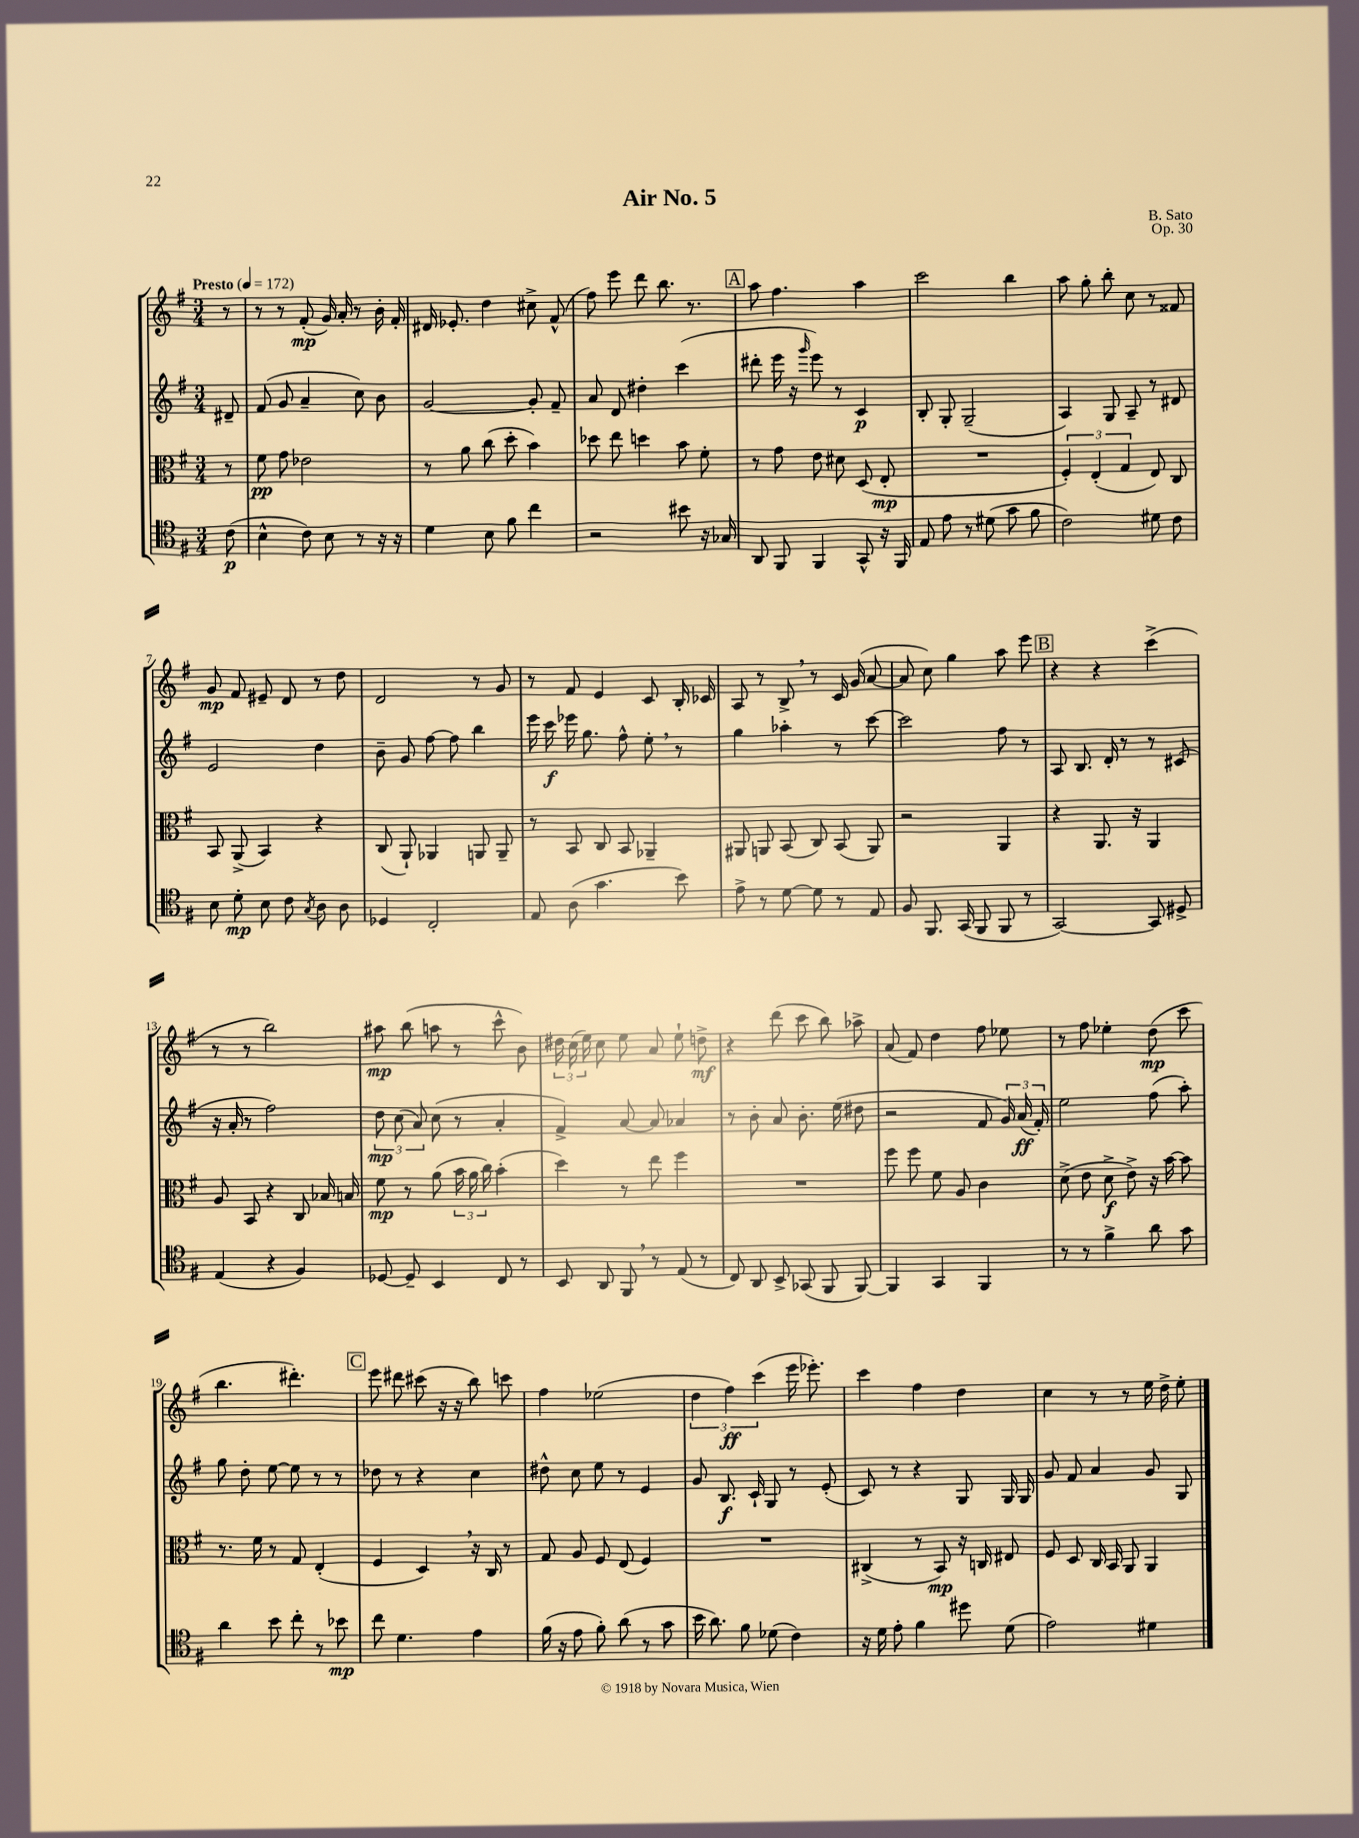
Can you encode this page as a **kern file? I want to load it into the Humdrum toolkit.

**kern	**dynam	**kern	**dynam	**kern	**dynam	**kern	**dynam
*part4	*part4	*part3	*part3	*part2	*part2	*part1	*part1
*staff4	*staff4	*staff3	*staff3	*staff2	*staff2	*staff1	*staff1
*clefC4	*	*clefC3	*	*clefG2	*	*clefG2	*
*k[f#]	*	*k[f#]	*	*k[f#]	*	*k[f#]	*
*M3/4	*	*M3/4	*	*M3/4	*	*M3/4	*
*MM172	*	*MM172	*	*MM172	*	*MM172	*
=	=	=	=	=	=	=	=
!	!	!	!	!	!	!LO:TX:a:B:t=Presto	!
(8c\	p	8r	.	8d#X~/	.	8r	.
=1	=1	=1	=1	=1	=1	=1	=1
4B^^\	.	8f#\	pp	(8f#/	.	8r	.
.	.	8g\	.	8g/	.	8r	.
8c\)	.	2e-X\	.	4a~/	.	(8f#'/	mp
8B\	.	.	.	.	.	16g/)	.
.	.	.	.	.	.	16a'/	.
8r	.	.	.	8cc\)	.	8r	.
16r	.	.	.	8b\	.	16b'\	.
16r	.	.	.	.	.	16f#'/	.
=2	=2	=2	=2	=2	=2	=2	=2
4d\	.	8r	.	[2g/	.	16d#X/	.
.	.	.	.	.	.	8.e-X'/	.
.	.	8a\	.	.	.	.	.
8B\	.	(8cc\	.	.	.	4dd\	.
8f#\	.	8dd'\	.	.	.	.	.
4cc\	.	4b\)	.	8g'/]	.	8cc#X^\	.
.	.	.	.	8f#~/	.	(8f#^^/	.
=3	=3	=3	=3	=3	=3	=3	=3
2r	.	8dd-X\	.	8a/	.	8ff#\)	.
.	.	8ee\	.	8d/	.	8eee\	.
.	.	4ddn\	.	4dd#X'\	.	8ddd\	.
.	.	.	.	.	.	8.bb\	.
8b#X\	.	8b\	.	(4ccc\	.	.	.
.	.	.	.	.	.	8.r	.
16r	.	8f#'\	.	.	.	.	.
16G-X/	.	.	.	.	.	.	.
!!LO:REH:place=s1:t=A
=4	=4	=4	=4	=4	=4	=4	=4
8AA/	.	8r	.	8ddd#X'\	.	8aa\	.
8FF#/	.	8g\	.	16eee\	.	4.ff#\	.
.	.	.	.	16r	.	.	.
.	.	.	.	16qqggg/	.	.	.
4FF#/	.	8e\	.	8eee\)	.	.	.
.	.	8d#X\	.	8r	.	.	.
8GG^^/	.	(8D/	.	4c/	p	4aa\	.
16r	.	8E'/	mp	.	.	.	.
16FF#/	.	.	.	.	.	.	.
=5	=5	=5	=5	=5	=5	=5	=5
8E/	.	2.r	.	8B'/	.	2ccc\	.
8e\	.	.	.	8G'/	.	.	.
8r	.	.	.	(2G~/	.	.	.
(8d#X\	.	.	.	.	.	.	.
8g\	.	.	.	.	.	4bb\	.
8f#\	.	.	.	.	.	.	.
=6	=6	=6	=6	=6	=6	=6	=6
2c\)	.	6F#'/)	.	4A/)	.	8aa\	.
.	.	.	.	.	.	8gg'\	.
.	.	(6E'/	.	.	.	.	.
.	.	.	.	8G/	.	8bb'\	.
.	.	6G/	.	.	.	.	.
.	.	.	.	8A~/	.	8cc\	.
8d#X\	.	8E/)	.	8r	.	8r	.
8c\	.	8C/	.	8d#X/	.	8f##X/	.
!!LO:LB:g=z
=7	=7	=7	=7	=7	=7	=7	=7
8B\	.	8BB/	.	2e/	.	8g/	mp
8d'\	mp	(8AA^/	.	.	.	8f#/	.
8B\	.	4BB/)	.	.	.	8e#X~/	.
8c\	.	.	.	.	.	8d/	.
8qG/	.	.	.	.	.	.	.
8A\	.	4r	.	4dd\	.	8r	.
8A\	.	.	.	.	.	8dd\	.
=8	=8	=8	=8	=8	=8	=8	=8
4D-X/	.	(8C/	.	8b~\	.	2d/	.
.	.	8AA`/)	.	8g/	.	.	.
2C'/	.	4AA-X/	.	[8ff#\	.	.	.
.	.	.	.	8ff#\]	.	.	.
.	.	8AAn/	.	4bb\	.	8r	.
.	.	8AA~/	.	.	.	8g/	.
=9	=9	=9	=9	=9	=9	=9	=9
8E/	.	8r	.	16eee\	.	8r	.
.	.	.	.	16ccc\	f	.	.
(8A\	.	8BB/	.	16eee-X\	.	8f#/	.
.	.	.	.	8.gg\	.	.	.
4.g\	.	8C/	.	.	.	4e/	.
.	.	8BB/	.	8ff#^^\	.	.	.
.	.	4AA-X~/	.	8ee',\	.	8c/	.
8b\)	.	.	.	8r	.	16B'/	.
.	.	.	.	.	.	16c-X/	.
=10	=10	=10	=10	=10	=10	=10	=10
8e^\	.	8AA#X/	.	4gg\	.	8A/	.
8r	.	8AAn/	.	.	.	8r	.
[8d\	.	(8BB/	.	4aa-X'\	.	8B^,/	.
8d\]	.	8C/)	.	.	.	8r	.
8r	.	(8BB/	.	8r	.	16c/	.
.	.	.	.	.	.	(16g/	.
8E/	.	8AA/)	.	[8ccc\	.	[8a/	.
=11	=11	=11	=11	=11	=11	=11	=11
8F#/	.	2r	.	2ccc\]	.	8a/]	.
8.FF#/	.	.	.	.	.	8cc\)	.
.	.	.	.	.	.	4gg\	.
(16GG/	.	.	.	.	.	.	.
8FF#/	.	.	.	.	.	.	.
8FF#/	.	4AA/	.	8ff#\	.	8aa\	.
8r	.	.	.	8r	.	8eee\	.
!!LO:REH:place=s1:t=B
=12	=12	=12	=12	=12	=12	=12	=12
[2GG/)	.	4r	.	8A/	.	4r	.
.	.	.	.	8.B/	.	.	.
.	.	8.AA/	.	.	.	4r	.
.	.	.	.	16d'/	.	.	.
.	.	.	.	8r	.	.	.
.	.	16r	.	.	.	.	.
8GG/]	.	4AA/	.	8r	.	(4ccc^\	.
8D#X^/	.	.	.	(8c#X/	.	.	.
!!LO:LB:g=z
=13	=13	=13	=13	=13	=13	=13	=13
(4E/	.	8A/	.	16r	.	8r	.
.	.	.	.	16a'/	.	.	.
.	.	8BB/	.	8r	.	8r	.
4r	.	4r	.	2ff#\)	.	2bb\)	.
4F#/)	.	8C/	.	.	.	.	.
.	.	16B-X/	.	.	.	.	.
.	.	16Bn/	.	.	.	.	.
=14	=14	=14	=14	=14	=14	=14	=14
[8D-X/	.	8f#\	mp	12dd\	mp	8aa#X\	mp
.	.	.	.	(12cc\	.	.	.
8D-~/]	.	8r	.	.	.	(8bb\	.
.	.	.	.	12a/)	.	.	.
4BB/	.	(8a\	.	(8cc\	.	8aan\	.
.	.	24b\	.	8r	.	8r	.
.	.	24a\	.	.	.	.	.
.	.	24cc\)	.	.	.	.	.
8C/	.	(4b'\	.	4a'/	.	8ccc^^\	.
8r	.	.	.	.	.	8b\)	.
=15	=15	=15	=15	=15	=15	=15	=15
8BB/	.	4dd\)	.	4f#^/)	.	24dd#X\	.
.	.	.	.	.	.	(24cc\	.
.	.	.	.	.	.	24ee\)	.
8AA/	.	.	.	.	.	8cc\	.
8FF#,/	.	8r	.	[8a/	.	8ee\	.
8r	.	8ee\	.	8a/]	.	8a/	.
(8E/	.	4ff#\	.	4a-X/	.	8ee`\	.
8r	.	.	.	.	.	8ddn^\	mf
=16	=16	=16	=16	=16	=16	=16	=16
8C/)	.	2.r	.	8r	.	4r	.
8AA/	.	.	.	8b'\	.	.	.
8BB^/	.	.	.	8a/	.	(8ddd\	.
(8GG-X/	.	.	.	8.b'\	.	8ccc\	.
8FF#/	.	.	.	.	.	8bb\)	.
.	.	.	.	(16ee\	.	.	.
[8FF#/)	.	.	.	8dd#X\	.	8aa-X^\	.
=17	=17	=17	=17	=17	=17	=17	=17
4FF#/]	.	8ff#\	.	2r	.	(8a/	.
.	.	8ff#\	.	.	.	8f#/)	.
4GG/	.	8f#\	.	.	.	4dd\	.
.	.	8A/	.	.	.	.	.
4FF#/	.	4c\	.	8f#/	.	8ff#\	.
.	.	.	.	24g/)	.	8ee-X\	.
.	.	.	.	(24a/	ff	.	.
.	.	.	.	24f#'/)	.	.	.
=18	=18	=18	=18	=18	=18	=18	=18
8r	.	(8d^\	.	2ee\	.	8r	.
8r	.	8e\	.	.	.	8ff#\	.
4f#^\	.	8d^\	f	.	.	4ee-X'\	.
.	.	8e^\)	.	.	.	.	.
8a\	.	16r	.	(8ff#\	.	(8dd\	mp
.	.	[16b\	.	.	.	.	.
8g\	.	8b\]	.	8aa'\)	.	8ccc\	.
!!LO:LB:g=z
=19	=19	=19	=19	=19	=19	=19	=19
4a\	.	8.r	.	8gg\	.	4.bb\	.
.	.	.	.	8dd'\	.	.	.
.	.	16f#\	.	.	.	.	.
8b\	.	8r	.	[8ee\	.	.	.
8cc'\	.	8G/	.	8ee\]	.	4.ddd#X'\)	.
8r	.	(4E'/	.	8r	.	.	.
8b-X\	mp	.	.	8r	.	.	.
!!LO:REH:place=s1:t=C
=20	=20	=20	=20	=20	=20	=20	=20
8cc\	.	4F#/	.	8dd-X\	.	8eee\	.
4.d\	.	.	.	8r	.	8ddd#X\	.
.	.	4D,/)	.	4r	.	(8ccc#X\	.
.	.	.	.	.	.	16r	.
.	.	.	.	.	.	16r	.
4e\	.	16r	.	4cc\	.	8bb\)	.
.	.	16C/	.	.	.	.	.
.	.	8r	.	.	.	8cccn\	.
=21	=21	=21	=21	=21	=21	=21	=21
(16f#\	.	8G/	.	8dd#X^^\	.	4ff#\	.
16r	.	.	.	.	.	.	.
8e\	.	8A/	.	8cc\	.	.	.
8f#'\)	.	8F#/	.	8ee\	.	(2ee-X\	.
(8a\	.	(8E/	.	8r	.	.	.
8r	.	4F#/)	.	4e/	.	.	.
8g\	.	.	.	.	.	.	.
=22	=22	=22	=22	=22	=22	=22	=22
16b\	.	2.r	.	8g/	.	6dd\	.
8.a\)	.	.	.	.	.	.	.
.	.	.	.	8.B/	f	.	.
.	.	.	.	.	.	6ff#\)	ff
8f#\	.	.	.	.	.	.	.
.	.	.	.	16c`/	.	.	.
.	.	.	.	.	.	(6ccc\	.
(8d-X\	.	.	.	8G/	.	.	.
4c\)	.	.	.	8r	.	16eee\	.
.	.	.	.	.	.	8.eee-X'\)	.
.	.	.	.	(8e'/	.	.	.
=23	=23	=23	=23	=23	=23	=23	=23
16r	.	(4C#X^/	.	8c/)	.	4ccc\	.
16d\	.	.	.	.	.	.	.
8e'\	.	.	.	8r	.	.	.
4f#\	.	8r	.	4r	.	4ff#\	.
.	.	8BB/)	mp	.	.	.	.
8dd#X\	.	16r	.	8G/	.	4dd\	.
.	.	16Cn/	.	.	.	.	.
(8d\	.	8E#X/	.	16G/	.	.	.
.	.	.	.	16G/	.	.	.
=24	=24	=24	=24	=24	=24	=24	=24
2e\)	.	8F#/	.	8g/	.	4cc\	.
.	.	8D/	.	8f#/	.	.	.
.	.	16C/	.	4a/	.	8r	.
.	.	16BB/	.	.	.	.	.
.	.	8AA/	.	.	.	8r	.
4d#X\	.	4AA/	.	8g/	.	16ee\	.
.	.	.	.	.	.	16dd^\	.
.	.	.	.	8G/	.	8ee'\	.
==	==	==	==	==	==	==	==
*-	*-	*-	*-	*-	*-	*-	*-
